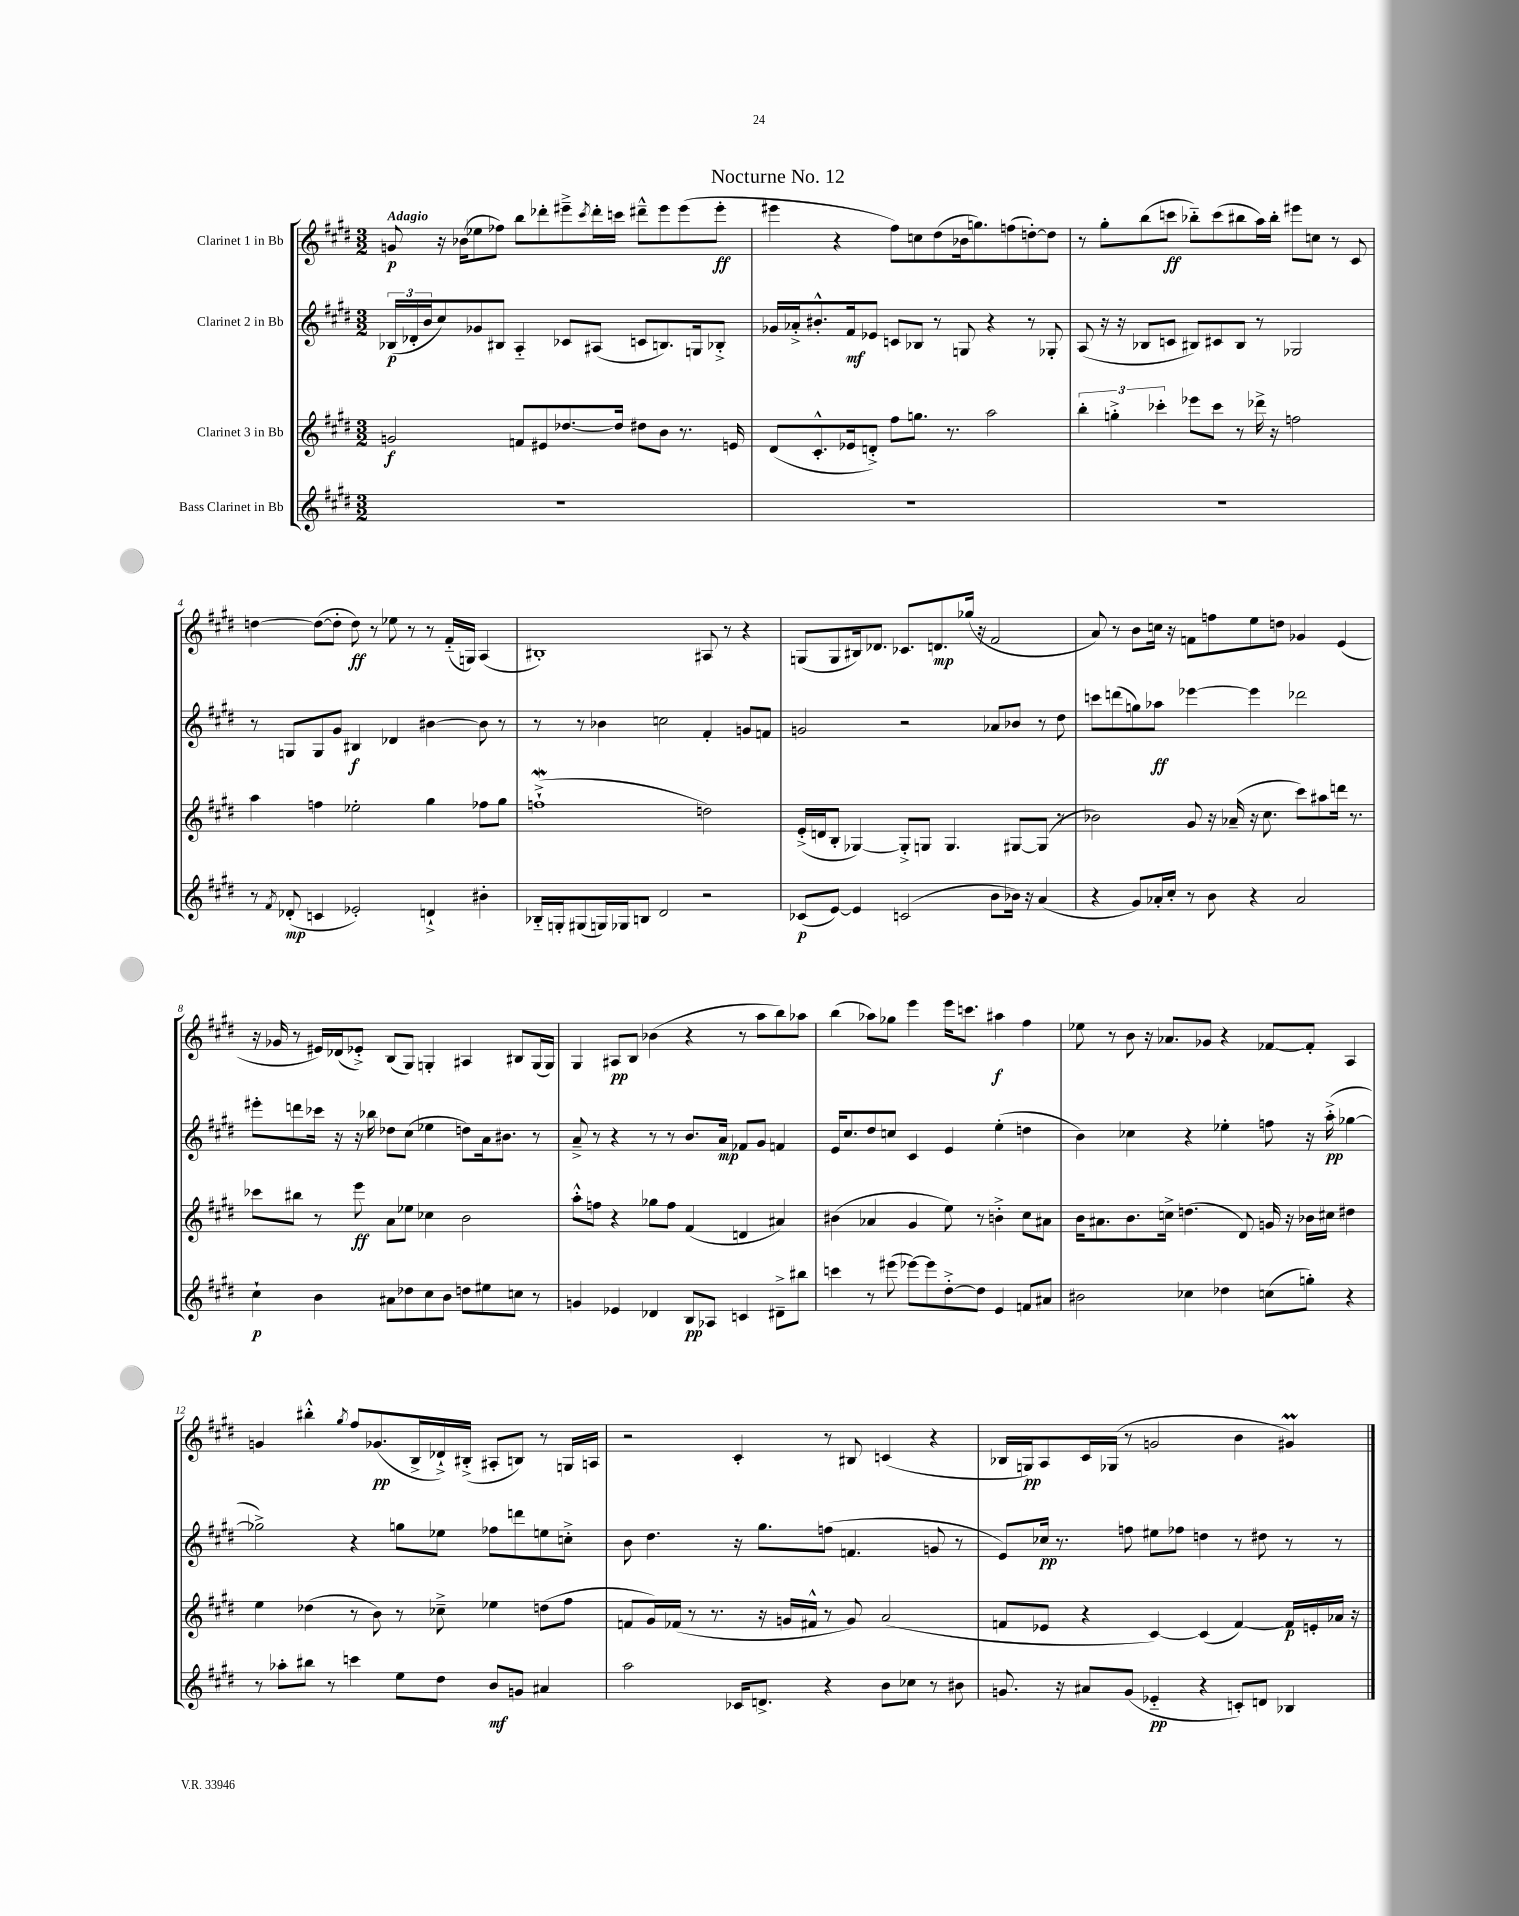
\header { title = "Nocturne No. 12" }
<<
\new StaffGroup <<
\new Staff = "s0" \with { instrumentName = "Clarinet 1 in Bb" } {
    \clef treble \key e \major \numericTimeSignature \time 3/2 \tempo "Adagio"
    g'8\p r16 bes'16( ees''8 fes''8) b''8 des'''8-. eis'''8---> \acciaccatura { cis'''8 } des'''16-. c'''16 dis'''8---^ eis'''8 eis'''8( eis'''8-.\ff |
    eis'''4 r4 fis''8) c''8 dis''8( bes'16 g''8.) f''8( d''8~-.) d''8 |
    r8 gis''8-. b''8( c'''8\ff bes''8-_) c'''8( bis''8 a''16) bis''16-. eis'''8 c''8 r8 cis'8 |
    d''4~ d''8~( d''8-. d''8\ff) r8 ees''8 r8 r8 fis'16-_( g16) a4( |
    bis1-.) ais8 r8 r4 |
    g8( g8 bis16) des'8. ces'8. d'8.\mp ges''16( r16 fis'2 |
    a'8) r8 b'8 c''16 r16 f'8 f''8 e''8 d''8 ges'4 e'4( |
    r16 ges'16 r8 eis'16) des'16( ees'8-.->) b8( gis8) g4-. ais4 bis8 g16( g16) |
    gis4 ais8\pp b8 bes'4( r4 r8 a''8 b''8) aes''8 |
    b''4( aes''8) ges''8 e'''4 e'''16 c'''8. ais''4\f fis''4 |
    ees''8 r8 b'8 r16 aes'8. ges'8 r4 fes'8~ fes'8-. a4 |
    g'4 bis''4-.-^ \acciaccatura { gis''8 } fis''8 ges'8.\pp( b16-> des'16-!->) bis16-.->( ais8-. b8) r8 g16 a16 |
    r2 cis'4-. r8 bis8 c'4( r4 |
    bes16 g16\pp) a8 cis'16 ges16( r8 g'2 b'4 gis'4\prall) \bar "|." |
}
\new Staff = "s1" \with { instrumentName = "Clarinet 2 in Bb" } {
    \clef treble \key e \major \numericTimeSignature \time 3/2
    \tuplet 3/2 { bes16\p( des'16-. b'16 } cis''8) ges'8 bis8 a4-_ ces'8 ais8( c'8 b8.) g16 bes8-.-> |
    ges'16 aes'16-.-> bis'8.-.-^ fis'16\mf ees'8 c'8 bes8 r8 g8 r4 r8 ges8-. |
    a8( r16 r16 bes8 c'8 bis8) cis'8 bis8 r8 ges2 |
    r8 g8 g8 gis'8 bis4\f des'4 bis'4~ bis'8 r8 |
    r8 r8 bes'4 c''2 fis'4-. g'8 f'8 |
    g'2 r2 aes'8 bes'8 r8 dis''8 |
    c'''8 d'''8( g''8) aes''8\ff ees'''4~ ees'''4 des'''2 |
    eis'''8-. d'''8 ces'''16 r16 r16 bes''16 des''8 cis''8( ees''4 d''8) a'16 bis'8. r8 |
    a'8---> r8 r4 r8 r8 b'8. a'16\mp fes'8 gis'8 f'4 |
    e'16 cis''8. dis''8 c''8 cis'4 e'4 e''4-.( d''4 |
    b'4) ces''4 r4 ees''4-. f''8 r16 a''16-.->\pp( ges''4~ |
    ges''2->) r4 g''8 ees''8 fes''8 d'''8 e''8 c''8-.-> |
    b'8 dis''4. r16 gis''8. f''8( f'4. g'8 r8 |
    e'8) ces''16\pp r8. f''8 eis''8 fes''8 d''4 r8 dis''8 r8 r8 \bar "|." |
}
\new Staff = "s2" \with { instrumentName = "Clarinet 3 in Bb" } {
    \clef treble \key e \major \numericTimeSignature \time 3/2
    g'2\f f'8 eis'8 des''8.~ des''16 dis''8 b'8 r8. e'16 |
    dis'8( cis'8.-.-^ ees'16 d'8-.->) fis''8 g''8. r8. a''2 |
    \tuplet 3/2 { b''4-. g''4-.-> ces'''4-. } ees'''8 ces'''8 r8 des'''16-> r16 f''2 |
    a''4 f''4 ees''2-. gis''4 fes''8 gis''8 |
    f''1-!->\mordent( d''2) |
    e'16-.->( d'16 b8-. ges4~) ges8-.-> g8 g4. gis8~ gis8( r8 |
    bes'2) gis'8 r16 aes'16--( r16 cis''8. cis'''8) ais''8 d'''16 r8. |
    ces'''8 bis''8 r8 e'''8\ff a'8 ees''8 ces''4 b'2 |
    a''8-.-^ f''8 r4 ges''8 f''8 fis'4( d'4 ais'4) |
    bis'4( aes'4 gis'4 e''8) r8 b'4-.-> cis''8 ais'8 |
    b'16 ais'8. b'8. c''16-> d''4.( dis'8) g'16 r16 bes'16 cis''16 dis''4 |
    e''4 des''4( r8 b'8) r8 ces''8---> ees''4 d''8( fis''8 |
    f'8 gis'16) fes'16( r8 r8. r16 g'16 fis'16-^ r8 g'8) a'2( |
    f'8 ees'8 r4 cis'4~) cis'4( f'4~) f'16\p e'16-. aes'16 r16 \bar "|." |
}
\new Staff = "s3" \with { instrumentName = "Bass Clarinet in Bb" } {
    \clef treble \key e \major \numericTimeSignature \time 3/2
    R1. |
    R1. |
    R1. |
    r8 \acciaccatura { fis'8 } des'8-.\mp( c'4 ees'2-.) d'4-!-> bis'4-. |
    bes16-_ g16-. gis8( g16) ges16 b8 dis'2 r2 |
    ces'8\p( e'8~) e'4 c'2( b'8 bes'16) r16 a'4( |
    r4 gis'8) aes'16-. cis''16-. r8 b'8 r4 aes'2 |
    cis''4-!\p b'4 ais'8 des''8 cis''8 b'8 d''8 eis''8 c''8 r8 |
    g'4 ees'4 des'4 b8\pp aes8 c'4 dis'8---> bis''8 |
    c'''4 r8 eis'''8( ees'''8~) ees'''8 dis''8~-.-> dis''8 e'4 f'8 ais'8 |
    bis'2 ces''4 des''4 c''8( g''8-.) r4 |
    r8 aes''8-. bis''8 r8 c'''4 e''8 dis''8 b'8\mf g'8 ais'4 |
    a''2 ces'16 d'8.-> r4 b'8 ces''8 r8 bis'8 |
    g'8. r16 ais'8 g'8( ees'4-_\pp r4 c'8-.) d'8 bes4 \bar "|." |
}
>>
>>
